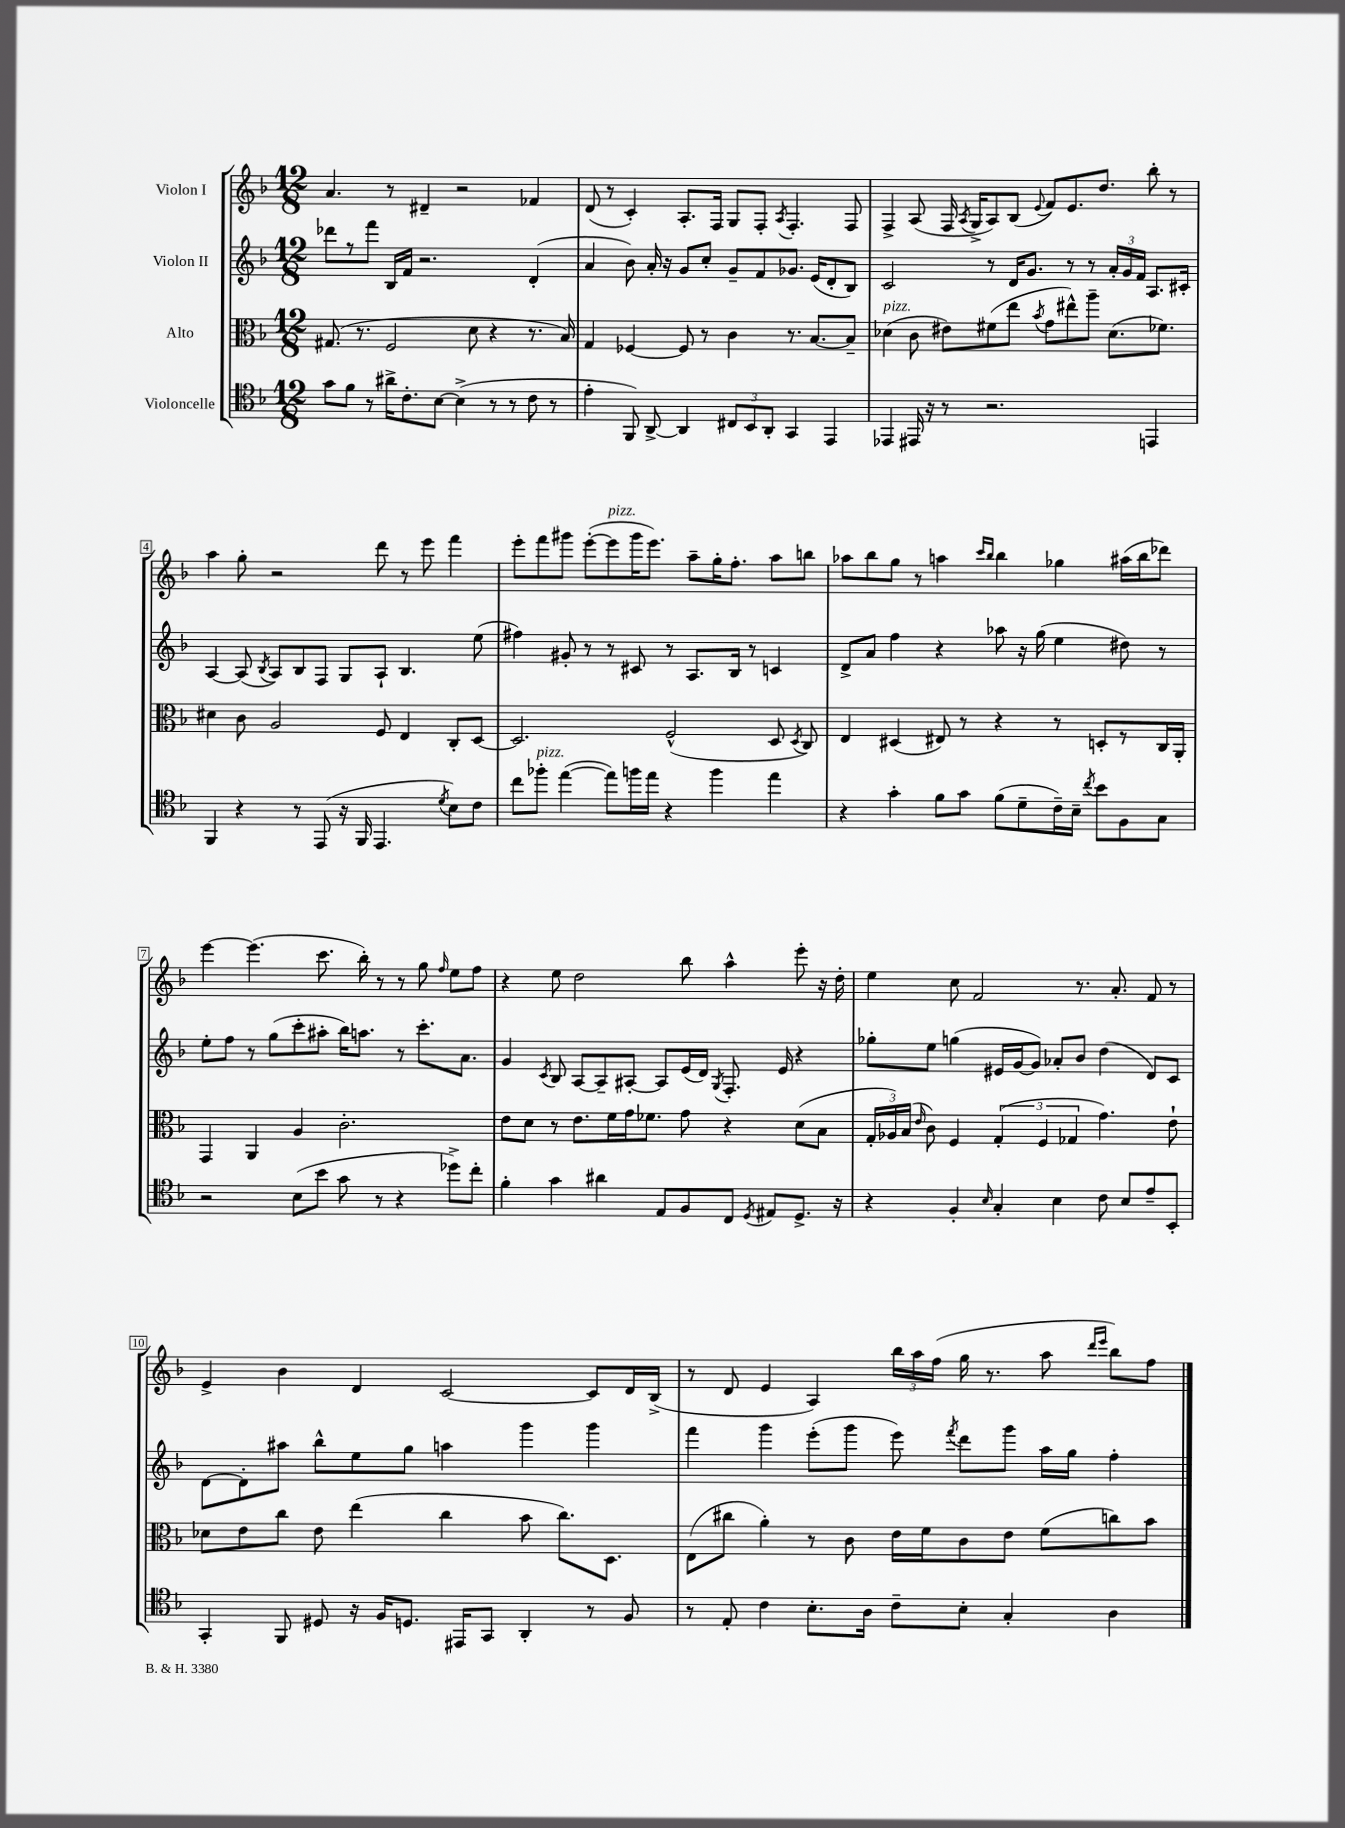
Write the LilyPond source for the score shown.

<<
\new StaffGroup <<
\new Staff = "s0" \with { instrumentName = "Violon I" } {
    \clef treble \key f \major \numericTimeSignature \time 12/8
    \autoBeamOff a'4. r8 dis'4-- r2 fes'4 |
    d'8( r8 c'4-.) a8.[-. f16] g8[ f8]-. \acciaccatura { a8 } f4.-. f8 |
    f4-> a8( f16 \acciaccatura { a8 } g16[-> a8) bes8]( \appoggiatura { e'8 } f'8[) e'8. d''8.] bes''8-. r8 |
    a''4 g''8-. r2 d'''8 r8 e'''8 f'''4 |
    e'''8[-. f'''8 gis'''8] e'''8[~-.( e'''8^\markup { \italic "pizz." } gis'''16 e'''8.]) a''8[-- g''16-. f''8.]-. a''8[ b''8] |
    aes''8[ bes''8 g''8] r8 a''4 \grace { c'''16[ bes''16] } bes''4 ges''4 ais''16[( bes''16 des'''8]) |
    e'''4~ e'''4.( c'''8. bes''16-.) r8 r8 g''8 \grace { f''16 } e''8[ f''8] |
    r4 e''8 d''2 bes''8 a''4-^ e'''8-. r16 d''16-. |
    e''4 c''8 f'2 r8. a'8.-. f'8 r8 |
    e'4-> bes'4 d'4 c'2~ c'8[ d'16 bes16]->( |
    r8 d'8 e'4 a4) \tuplet 3/2 { bes''16[ a''16 f''16]( } g''16 r8. a''8 \grace { d'''16[ e'''16] } bes''8[) f''8] \bar "|." |
}
\new Staff = "s1" \with { instrumentName = "Violon II" } {
    \clef treble \key f \major \numericTimeSignature \time 12/8
    \autoBeamOff des'''8[ r8 f'''8] bes16[ f'16] r2. d'4-.( |
    a'4 bes'8) a'16-. r16 g'8[ c''8]-. g'8[-- f'8 ges'8.] e'16[( d'8-. bes8]) |
    c'2 r8 d'16[ g'8.] r8 r8 \tuplet 3/2 { a'16[-. g'16 f'16] } a8.[ cis'16]-. |
    a4~ a8( \acciaccatura { bes8 } a8[) bes8 f8] g8[ a8]-! bes4. e''8( |
    fis''4) gis'8-. r8 r8 cis'8 r8 a8.[ bes16] r8 c'4 |
    d'8[-> a'8] f''4 r4 aes''8 r16 g''16( e''4 dis''8) r8 |
    e''8[-. f''8] r8 g''8[( c'''8-. ais''8]-. bes''16[) a''8.] r8 c'''8.[-. a'8.] |
    g'4 \acciaccatura { c'8 } bes8 a8[~ a8-- ais8]~-. ais8[ e'16( d'16]) \acciaccatura { g8 } f8.-. e'16 r4 |
    ges''8[-. e''8] g''4( eis'16[ g'16~ g'8]) aes'8[-. bes'8] d''4( d'8[) c'8] |
    d'8[~ d'8-. ais''8] bes''8[-^ e''8 g''8] a''4 g'''4 g'''4 |
    f'''4 g'''4 e'''8[-.( g'''8] e'''8) \acciaccatura { f'''8 } d'''8[ g'''8] a''16[ g''16] f''4-. \bar "|." |
}
\new Staff = "s2" \with { instrumentName = "Alto" } {
    \clef alto \key f \major \numericTimeSignature \time 12/8
    \autoBeamOff gis8.( r8. f2 d'8 r4 r8. bes16) |
    g4 fes4~ fes8 r8 c'4 r8. bes8.[~ bes8]-- |
    des'4^\markup { \italic "pizz." }( c'8 eis'8[) fis'8( e''8] \acciaccatura { bes'8 } g'8[ eis''8-^) a''8]-- des'8.[( fes'8.]) |
    dis'4 c'8 a2 f8 e4 c8[-. d8]~ |
    d2. f2-^( d8 \acciaccatura { d8 } c8) |
    e4 dis4( eis8) r8 r4 r8 d8[-. r8 c16 a,16]-. |
    g,4 a,4 a4 c'2.-. |
    e'8[ d'8] r8 e'8.[ f'16 g'16 fes'8.] g'8 r4 d'8[( bes8] |
    \tuplet 3/2 { g16[-. aes16) bes16]( } \grace { e'16 } c'8) f4 \tuplet 3/2 { g4-.( f4 ges4 } g'4.) e'8-! |
    des'8[ e'8 c''8] e'8 e''4( c''4 bes'8 c''8.[) d8.] |
    e8[( cis''8] a'4-.) r8 c'8 e'16[ f'16 c'8 e'8] f'8[( c''8) bes'8] \bar "|." |
}
\new Staff = "s3" \with { instrumentName = "Violoncelle" } {
    \clef tenor \key f \major \numericTimeSignature \time 12/8
    \autoBeamOff g'8[ f'8] r8 ais'16[-> c'8.-. bes8]~ bes4->( r8 r8 c'8 r8 |
    e'4-. f,8) a,8~-> a,4 \tuplet 3/2 { cis8[ bes,8 a,8]-. } g,4 e,4 |
    ees,4 eis,16 r16 r8 r2. e,4 |
    f,4 r4 r8 e,8( r16 f,16 e,4. \acciaccatura { d'8 } bes8[) c'8] |
    c''8[ fes''8]-.^\markup { \italic "pizz." } e''4~( e''8[) f''16 e''16] r4 f''4 e''4 |
    r4 g'4-. f'8[ g'8] f'8[( d'8-- c'16--) bes16]-- \acciaccatura { c''8 } bes'8[ f8 g8] |
    r2 bes8[( bes'8] g'8 r8 r4 des''8[->) c''8]-. |
    f'4-. g'4 ais'4 e8[ f8 c8] \acciaccatura { d8 } eis8[ d8.]-> r16 |
    r4 f4-. \grace { bes16 } g4-. bes4 c'8 bes8[ e'8-- bes,8]-. |
    g,4-. f,8 dis8 r16 f16[ d8.] eis,16[ g,8] a,4-. r8 f8 |
    r8 e8-. c'4 bes8.[-. a16] c'8[-- bes8]-. g4-. a4 \bar "|." |
}
>>
>>
\layout { \context { \Score \override BarNumber.stencil = #(make-stencil-boxer 0.1 0.3 ly:text-interface::print) } }
